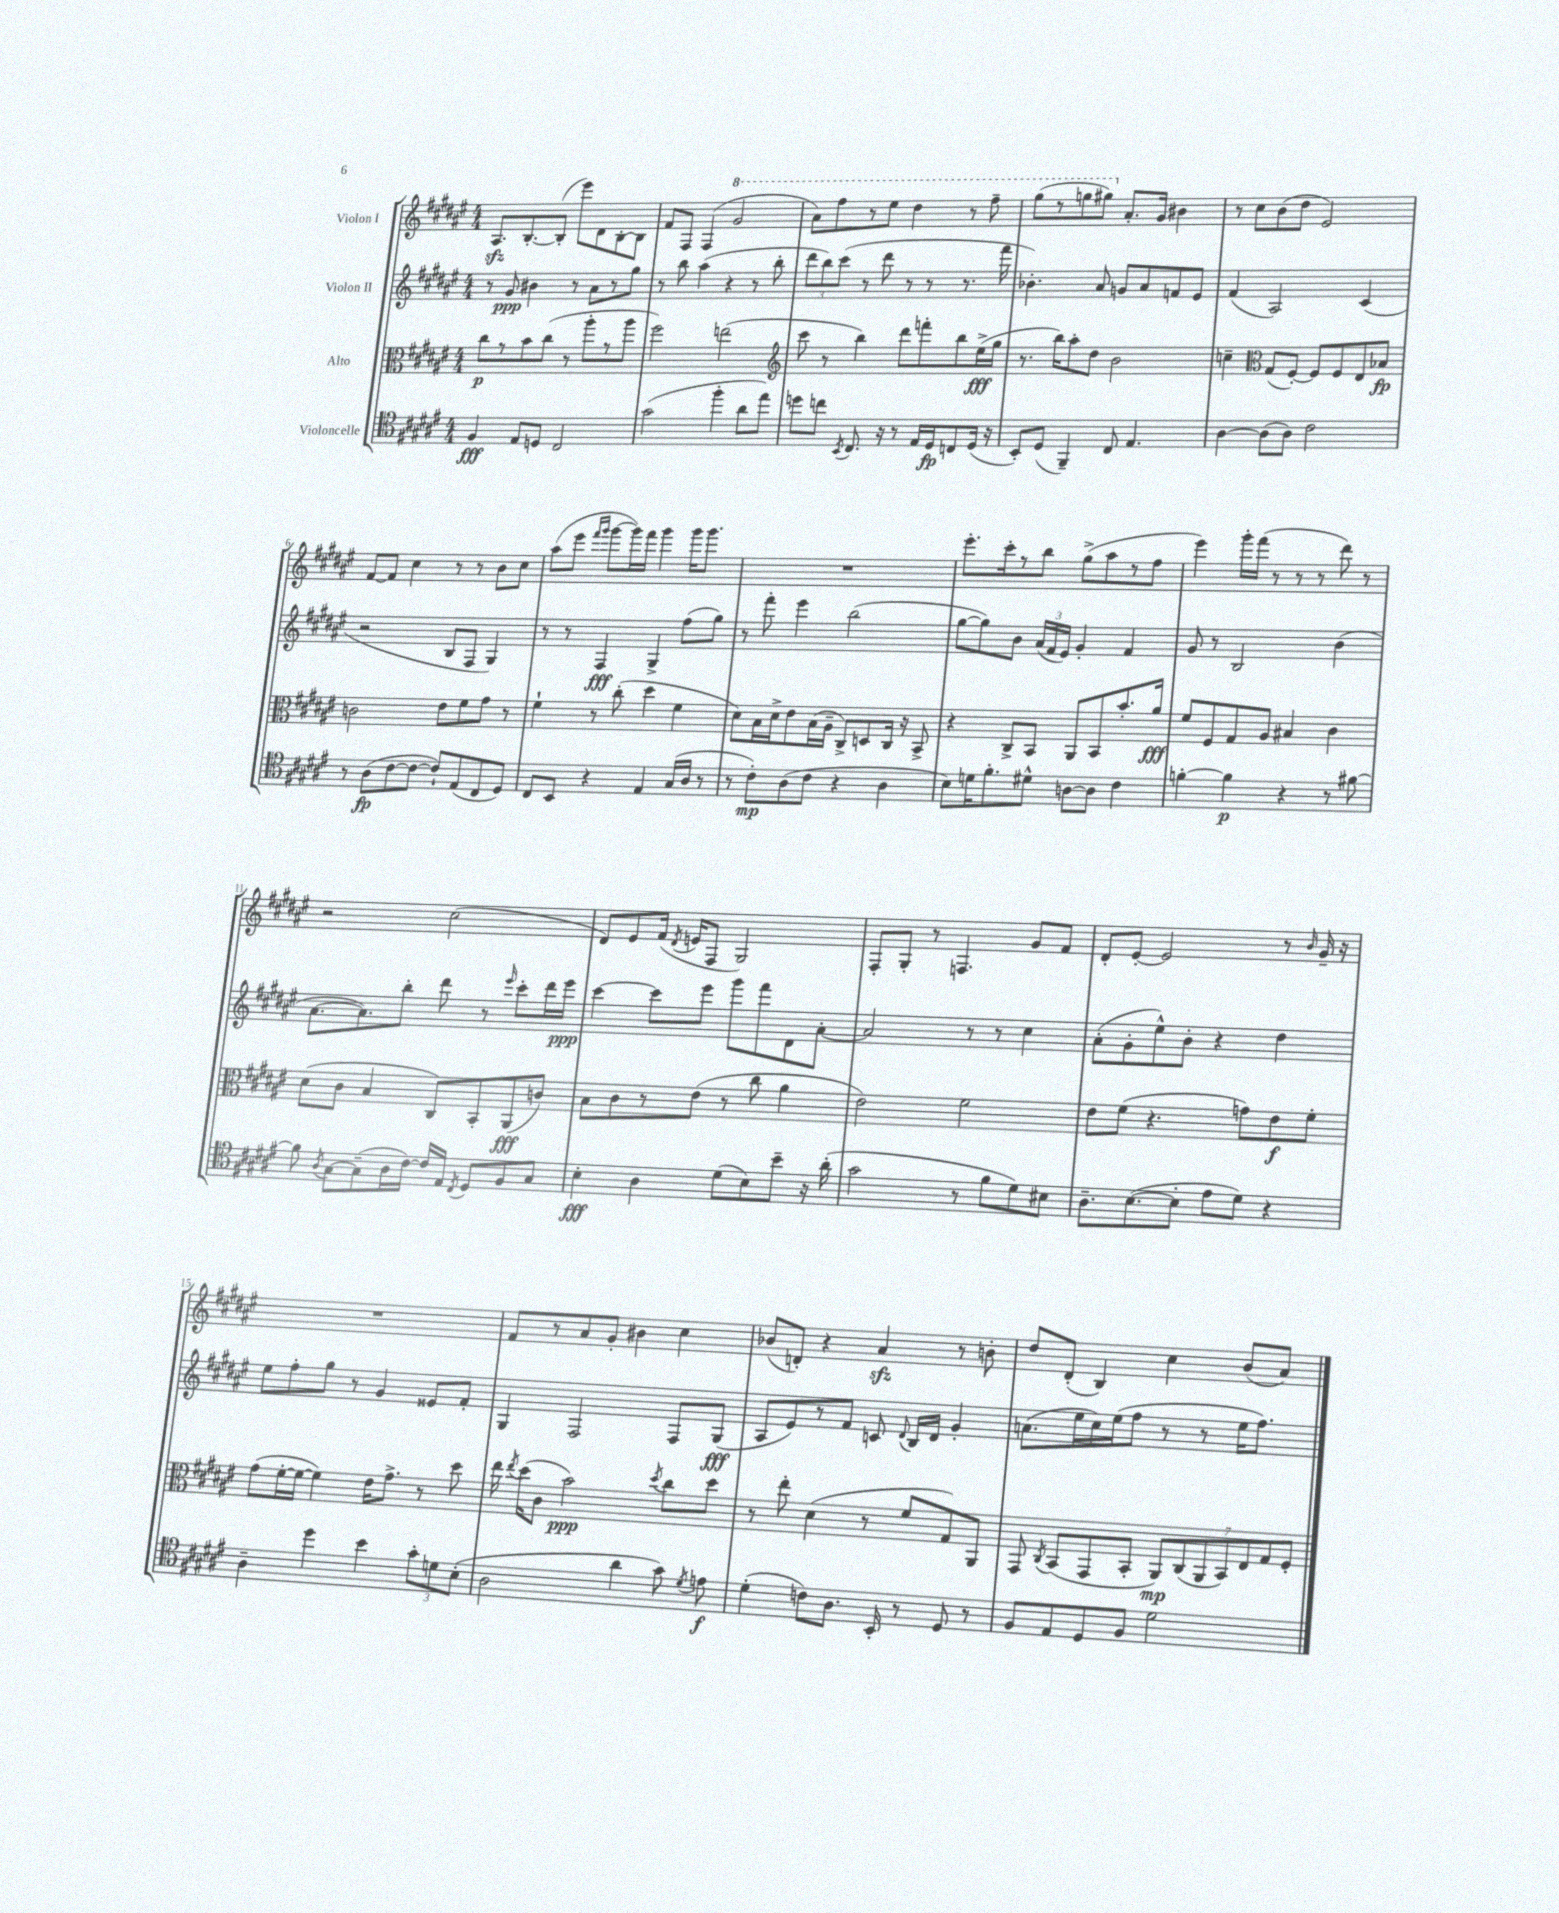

**kern	**dynam	**kern	**dynam	**kern	**dynam	**kern
*part4	*part4	*part3	*part3	*part2	*part2	*part1
*staff4	*staff4	*staff3	*staff3	*staff2	*staff2	*staff1
*I"Violoncelle	*	*I"Alto	*	*I"Violon II	*	*I"Violon I
*clefC4	*	*clefC3	*	*clefG2	*	*clefG2
*k[f#c#g#d#a#e#]	*	*k[f#c#g#d#a#e#]	*	*k[f#c#g#d#a#e#]	*	*k[f#c#g#d#a#e#]
*M4/4	*	*M4/4	*	*M4/4	*	*M4/4
=1	=1	=1	=1	=1	=1	=1
4F#/	fff	8cc#\L	p	8r	.	8.A#zz/L
.	.	8r	.	8g#/	ppp	.
.	.	.	.	.	.	[8.B'/
8E#/L	.	8b\	.	4b#X\	.	.
8Dn/J	.	(8cc#\J	.	.	.	(8B'/J]
2C#/	.	8r	.	8r	.	8eee#\L)
.	.	8aa#'\L	.	8a#\L	.	8d#\
.	.	8r	.	8r	.	[8B'\
.	.	8aa#\J	.	8gg#\J	.	8B\J]
=2	=2	=2	=2	=2	=2	=2
(2g#\	.	2ff#\)	.	8r	.	8f#/L
.	.	.	.	8bb\	.	8F#/J
.	.	.	.	(4aa#\	.	(4F#/
*	*	*	*	*	*	*8va
4ff#'\	.	(2een\	.	4r	.	2gg#/
8a#\L	.	.	.	8r	.	.
8ee#\J)	.	.	.	8bb'\	.	.
=3	=3	=3	=3	=3	=3	=3
*	*	*clefG2	*	*	*	*
8ddn\L	.	8ccc#\	.	12ddd#\L	.	8aa#\L)
.	.	.	.	12bb\)	.	.
8ccn\J	.	8r	.	.	.	8fff#\
.	.	.	.	(12ccc#\J	.	.
8qBB/	.	.	.	.	.	.
8.C#/	.	4bb\)	.	8r	.	8r
.	.	.	.	8ddd#\	.	8eee#\J
16r	.	.	.	.	.	.
8r	.	8ddd#\L	.	8r	.	4ddd#\
16E#/LL	.	8fffn'\	.	8r	.	.
16D#/J	fp	.	.	.	.	.
8Cn/	.	8bb\	.	8.r	.	8r
(16D#/Jk	.	(16ee#^\L	fff	.	.	8fff#~\
16r	.	16gg#\JJ	.	16fff#\	.	.
=4	=4	=4	=4	=4	=4	=4
8BB'/L)	.	8.r	.	4.b-X'\)	.	(8ggg#\L
(8D#/J	.	.	.	.	.	8r
.	.	16bb\KL)	.	.	.	.
4FF#~/)	.	8aa#'\	.	.	.	8gggn\
.	.	8dd#\J	.	8a#/	.	8ggg#X\J)
*	*	*	*	*	*	*X8va
8C#/	.	2b\	.	8gn/L	.	8.a#'/L
4.E#/	.	.	.	8a#/	.	.
.	.	.	.	.	.	16g#/Jk
.	.	.	.	8fn/	.	4b#X\
.	.	.	.	8e#/J	.	.
=5	=5	=5	=5	=5	=5	=5
[4A#\	.	4ccn~\	.	(4f#/	.	8r
.	.	.	.	.	.	8cc#\L
*	*	*clefC3	*	*	*	*
(8A#\L]	.	(8G#/L	.	2A#/)	.	(8b\
8A#\J)	.	[8F#'/J)	.	.	.	8dd#\J
2c#\	.	8F#/L]	.	.	.	2e#/)
.	.	8F#/	.	.	.	.
.	.	8E#/	.	(4c#/	.	.
.	.	8B-X/J	fp	.	.	.
!!LO:LB:g=z
=6	=6	=6	=6	=6	=6	=6
8r	.	2cn\	.	2r	.	[8f#/L
(8A#\L	fp	.	.	.	.	8f#/J]
[8c#\	.	.	.	.	.	4cc#\
8c#\J_	.	.	.	.	.	.
8c#`/L])	.	8e#\L	.	8B/L	.	8r
(8E#/	.	8f#\	.	8F#/J	.	8r
8C#/	.	8g#\J	.	4G#/)	.	8b\L
8D#/J)	.	8r	.	.	.	8cc#\J
=7	=7	=7	=7	=7	=7	=7
8C#/L	.	4f#`\	.	8r	.	(8aa#\L
8BB/J	.	.	.	8r	.	8eee#\J
.	.	.	.	.	.	16qqfff#/LL
.	.	.	.	.	.	16qqggg#/JJ
4r	.	8r	.	4F#/	fff	[8ggg#\L
.	.	(8cc#'\	.	.	.	16ggg#\L])
.	.	.	.	.	.	16fff#\JJ
4E#/	.	4dd#\	.	4G#^/	.	4ggg#\
(16G#/LL	.	4f#\	.	(8ff#\L	.	16ggg#\KL
16A#/JJ	.	.	.	.	.	8.ggg#\J
8r	.	.	.	8gg#\J)	.	.
=8	=8	=8	=8	=8	=8	=8
8r	.	8d#\L)	.	8r	.	1r
8c#'\L)	mp	16B\L	.	8fff#'\	.	.
.	.	16d#^\J	.	.	.	.
(8A#\	.	8e#\	.	4eee#\	.	.
8c#\J	.	(16B\L	.	.	.	.
.	.	16A#~\JJ	.	.	.	.
4r	.	8C#^/L)	.	(2bb\	.	.
.	.	8Dn/	.	.	.	.
4A#\	.	16C#/Jk	.	.	.	.
.	.	16r	.	.	.	.
.	.	8BB^/	.	.	.	.
=9	=9	=9	=9	=9	=9	=9
8B\L)	.	4r	.	[8gg#\L	.	8.eee#'\L
16dn\K	.	.	.	8gg#\])	.	.
8.f#'\	.	.	.	.	.	16ccc#'\k
.	.	8C#^/L	.	8b\J	.	8r
8d#X^^\J	.	8BB/J	.	(24a#/LL	.	8bb\J
.	.	.	.	24f#/	.	.
.	.	.	.	24e#/JJ)	.	.
[8An\L	.	8AA#/L	.	4g#'/	.	(8gg#^\L
8A\J]	.	8BB/	.	.	.	8aa#\
4c#\	.	8.b'/	.	4f#/	.	8r
.	.	.	.	.	.	8ff#\J
.	.	16a#/Jk	fff	.	.	.
=10	=10	=10	=10	=10	=10	=10
[4fn'\	.	8f#/L	.	8g#/	.	4eee#\)
.	.	8F#/	.	8r	.	.
4f\]	p	8G#/	.	2B/	.	16ggg#'\LL
.	.	.	.	.	.	(16fff#\JJ
.	.	8A#/J	.	.	.	8r
4r	.	4B#X/	.	.	.	8r
.	.	.	.	.	.	8r
8r	.	4c#\	.	(4b\	.	8ddd#\)
[8f#X\	.	.	.	.	.	8r
!!LO:LB:g=z
=11	=11	=11	=11	=11	=11	=11
8f#\]	.	(8d#\L	.	[8.a#\L	.	2r
8qA#/	.	.	.	.	.	.
[8G#\L	.	8c#\J	.	.	.	.
.	.	.	.	8.a#\])	.	.
(8G#~\]	.	4B/	.	.	.	.
16A#\L	.	.	.	8bb'\J	.	.
[16c#\JJ)	.	.	.	.	.	.
16c#/LL]	.	8C#/L)	.	8ddd#\	.	(2cc#\
16E#/JJ	.	.	.	.	.	.
8qC#/	.	.	.	.	.	.
8D#/L	.	8BB'/	.	8r	.	.
.	.	.	.	16qqeee#/	.	.
8F#/	.	(8AA#/	fff	8ccc#'\L	.	.
8G#/J	.	8cn/J)	.	16ddd#\L	.	.
.	.	.	.	16eee#\JJ	ppp	.
=12	=12	=12	=12	=12	=12	=12
4B'\	fff	8B\L	.	[4ccc#\	.	8d#/L)
.	.	8c#\	.	.	.	8e#/
4A#\	.	8r	.	8ccc#\L]	.	(16f#/Jk
.	.	.	.	.	.	8qd#/
.	.	.	.	.	.	16en/KL
.	.	(8e#\J	.	8eee#\J	.	8F#/J
(8d#\L	.	8r	.	8ggg#\L	.	2G#/)
8B\)	.	8cc#\	.	8fff#\	.	.
8b~\J	.	4a#\	.	8d#\	.	.
16r	.	.	.	[8a#'\J	.	.
(16a#'\	.	.	.	.	.	.
=13	=13	=13	=13	=13	=13	=13
2g#\	.	2e#\)	.	2a#/]	.	8F#'/L
.	.	.	.	.	.	8G#'/J
.	.	.	.	.	.	8r
.	.	.	.	.	.	4.Fn/
8r	.	2f#\	.	8r	.	.
8f#\L	.	.	.	8r	.	.
8d#\)	.	.	.	4cc#\	.	8g#/L
8B#X\J	.	.	.	.	.	8f#/J
=14	=14	=14	=14	=14	=14	=14
8.A#~\L	.	8e#\L	.	(8a#'\L	.	8d#'/L
.	.	(8f#\J	.	8g#'\	.	[8e#'/J
([8.B\	.	.	.	.	.	.
.	.	4.r	.	8ee#^^\)	.	2e#/]
8B'\J]	.	.	.	8b'\J	.	.
8e#\L	.	.	.	4r	.	.
8d#\J)	.	8gn\L)	.	.	.	.
4r	.	8e#\	f	4dd#\	.	8r
.	.	.	.	.	.	16qqb/
.	.	8f#'\J	.	.	.	16g#~/
.	.	.	.	.	.	16r
!!LO:LB:g=z
=15	=15	=15	=15	=15	=15	=15
4A#~\	.	(8g#\L	.	8ee#\L	.	1r
.	.	[16f#'\L	.	8ff#'\	.	.
.	.	16f#\JJ_	.	.	.	.
4dd#\	.	4f#\])	.	8gg#\J	.	.
.	.	.	.	8r	.	.
4b\	.	16e#\KL	.	4g#/	.	.
.	.	8.g#^\J	.	.	.	.
12g#'\L	.	8r	.	8e##X/L	.	.
12dn\	.	.	.	.	.	.
.	.	8dd#\	.	8f#'/J	.	.
(12B'\J	.	.	.	.	.	.
=16	=16	=16	=16	=16	=16	=16
2A#\	.	16ee#\	.	4G#/	.	8f#/L
.	.	8qee#/	.	.	.	.
.	.	(16dd#\KL	.	.	.	.
.	.	8c#\J	.	.	.	8r
.	.	2b\)	ppp	2F#/	.	8a#/
.	.	.	.	.	.	8g#'/J
4a#\	.	.	.	.	.	4b#X\
.	.	8qdd#/	.	.	.	.
8g#\)	.	8cc#\L	.	8F#/L	.	4cc#\
8qd#/	.	.	.	.	.	.
8en\	f	8dd#\J	.	(8G#/J	fff	.
=17	=17	=17	=17	=17	=17	=17
(4d#'\	.	8r	.	8A#/L	.	(8b-X/L
.	.	8ee#'\	.	8e#/)	.	8dn'/J)
8cn\L)	.	(4d#\	.	8r	.	4r
8.A#\J	.	.	.	8f#/J	.	.
.	.	8r	.	8cn/	.	4a#zz/
16BB'/	.	.	.	.	.	.
.	.	.	.	8qqd#/	.	.
8r	.	8f#/L	.	16B/LL	.	.
.	.	.	.	16d#/JJ	.	.
8D#/	.	8G#/)	.	4g#'/	.	8r
8r	.	8AA#/J	.	.	.	8bn'\
=18	=18	=18	=18	=18	=18	=18
8F#/L	.	8GG#/	.	(8.an\L	.	8dd#/L
.	.	8qC#/	.	.	.	.
8E#/	.	(8BB/L	.	.	.	(8d#'/J
.	.	.	.	16ee#\L	.	.
8D#/	.	8GG#/	.	16cc#\)	.	4B/)
.	.	.	.	(16ee#\J	.	.
8F#/J	.	8BB'/J	.	8ff#\J	.	.
2d#\	.	14AA#/L)	mp	8r	.	4cc#\
.	.	(14C#/	.	.	.	.
.	.	.	.	8r	.	.
.	.	14AA#/	.	.	.	.
.	.	14BB/)	.	.	.	.
.	.	.	.	16ee#\KL	.	(8b/L
.	.	14E#/	.	.	.	.
.	.	.	.	8.ff#\J)	.	.
.	.	14G#/	.	.	.	.
.	.	.	.	.	.	8a#/J)
.	.	14F#'/J	.	.	.	.
==	==	==	==	==	==	==
*-	*-	*-	*-	*-	*-	*-
